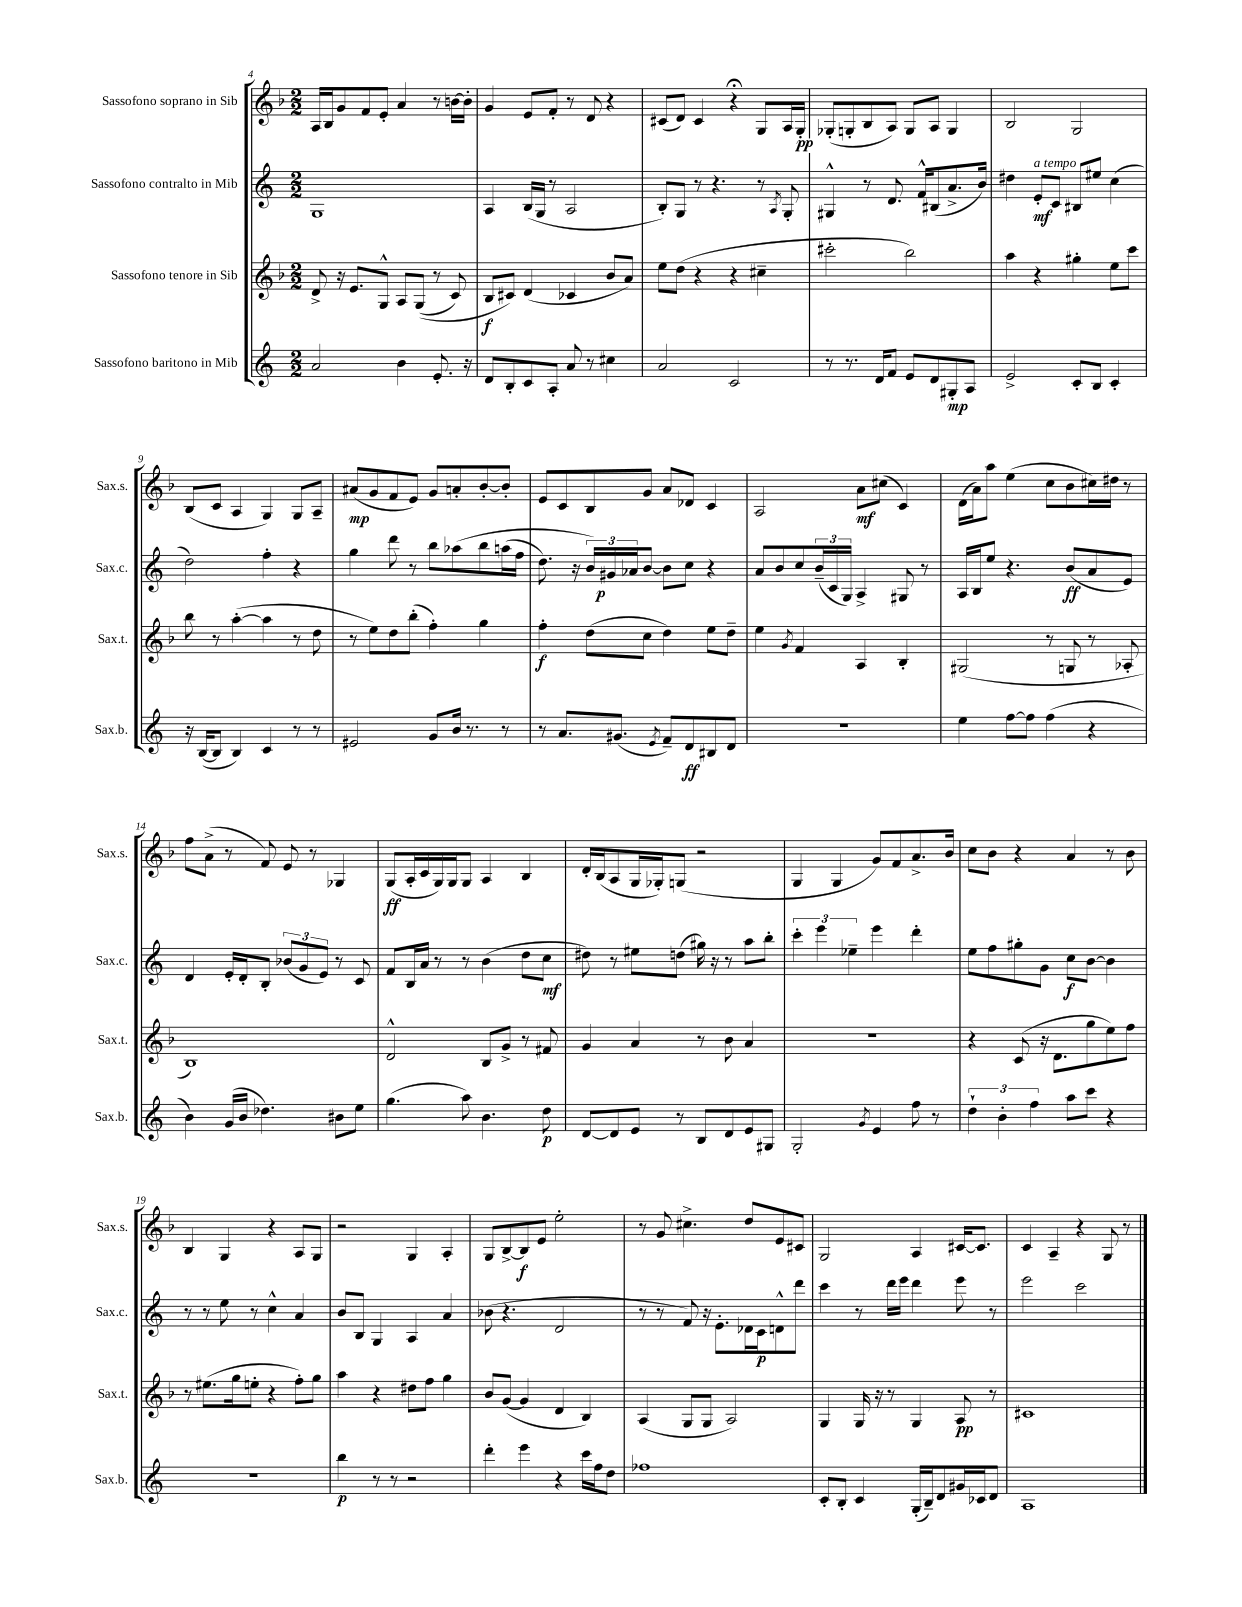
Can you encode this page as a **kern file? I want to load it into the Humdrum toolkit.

**kern	**kern	**kern	**kern
*staff4	*staff3	*staff2	*staff1
*clefG2	*clefG2	*clefG2	*clefG2
*k[]	*k[b-]	*k[]	*k[b-]
*M2/2	*M2/2	*M2/2	*M2/2
2a	8d^	1G	16A
.	.	.	16B-
.	16r	.	8g
.	8.e	.	.
.	.	.	8f
.	8G^^	.	8e'
4b	8A	.	4a
.	&((8G	.	.
8.e'	8r	.	8r
.	8c)	.	[16b
16r	.	.	16b']
=	=	=	=
8d	8B-	4A	4g
8B'	8c#&)	.	.
8c	(4d	(16B	8e
.	.	16G	.
8A'	.	8r	8f'
8a	4c-	2A	8r
8r	.	.	8d
4cc#	8b-	.	4r
.	8a)	.	.
=	=	=	=
2a	8ee	8B')	(8c#
.	(8dd	8G	8d)
.	4r	8r	4c#
.	.	4.r	.
2c	4r	.	4r;
.	4cc#~	8r	8G
.	.	8qA	.
.	.	8G'	16A
.	.	.	16G'
=	=	=	=
8r	2ccc#'	4G#^^	(8G-'
8.r	.	.	8G'
.	.	8r	8B-
16d	.	.	.
8f	.	8.d	8A)
8e	2bb-)	.	8G
.	.	16f^^	.
8d	.	(8B#	8A
8G#'	.	8.a^	4G
8A	.	.	.
.	.	16b)	.
=	=	=	=
2e^	4aa	4dd#	2B-
.	4r	8e'	.
.	.	8c	.
8c'	4gg#'	8B#	2G
8B	.	8ee#	.
4c'	8ee	(4cc	.
.	8ccc	.	.
=	=	=	=
16r	8bb-	2dd)	(8B-
([16B	.	.	.
8B]	8r	.	8c
4B)	([4aa'	.	4A
4c	4aa]	4ff'	4G)
8r	8r	4r	8G
8r	8dd	.	8A~
=	=	=	=
2e#	8r	4gg	(8a#
.	8ee)	.	8g
.	8dd	8ddd	8f
.	(8bb-'	8r	8e)
8g	4ff')	8bb	8g
16b	.	&(8aa-	8a'
8.r	.	.	.
.	4gg	8bb	[8b-'
8r	.	(16aa	8b-']
.	.	16ff	.
=	=	=	=
8r	4ff'	8.dd)	8e
8.a	.	.	8c
.	.	16r	.
.	(8dd	24b&)	8B-
.	.	24g#	.
(8.g#	.	.	.
.	.	24a-	.
.	8cc	[8b	8g
8qe	.	.	.
8f~)	4dd)	8b]	8a
8d	.	8cc	8d-
8B#	8ee	4r	4c
8d	8dd~	.	.
=	=	=	=
1r	4ee	8a	2A
.	.	8b	.
.	8qg	.	.
.	4f	8cc	.
.	.	(24b~	.
.	.	24c	.
.	.	24G)	.
.	4A	4A^	8a
.	.	.	(8cc#
.	4B-'	8G#	4c)
.	.	8r	.
=	=	=	=
4ee	(2G#	16A	(16d
.	.	16B	16a)
.	.	8ee	8aa
[8ff	.	4.r	(4ee
8ff]	.	.	.
(4ff	8r	.	8cc
.	8G	(8b	8b-
4r	8r	8a	16cc#)
.	.	.	16dd#
.	8A-'	8e)	8r
=	=	=	=
4b)	1B-)	4d	8ff
.	.	.	(8a^
(16g	.	16e'	8r
16b	.	16d'	.
4.dd-)	.	8B'	8f)
.	.	(12b-	8e
.	.	12g	.
.	.	.	8r
.	.	12e)	.
8b#	.	8r	4G-
8ee	.	8c	.
=	=	=	=
(4.gg	2d^^	8f	(8G
.	.	16B	16A'
.	.	16a	16c
.	.	8r	16G)
.	.	.	16G
8aa)	.	8r	8G
4.b	8B-	(4b	4A
.	8g^	.	.
.	8r	8dd	4B-
8dd	8f#	8cc	.
=	=	=	=
[8d	4g	8dd#)	16d'
.	.	.	(16B-
8d]	.	8r	8A
8e	4a	8ee#	16G
.	.	.	16G-')
8r	.	(8dd	(8G
8B	8r	16gg#)	2r
.	.	16r	.
8d	8b-	8r	.
8e	4a	8aa	.
8G#	.	8bb'	.
=	=	=	=
2G'	1r	6ccc'	4G
.	.	6eee	.
.	.	.	4G
.	.	6ee-~	.
8qg	.	.	.
4e	.	4eee	8g)
.	.	.	8f
8ff	.	4ddd'	8.a^
8r	.	.	.
.	.	.	16b-
=	=	=	=
6dd`	4r	8ee	8cc
.	.	8ff	8b-
6b'	.	.	.
.	(8c	8gg#'	4r
6ff	.	.	.
.	16r	8g	.
.	8.d	.	.
8aa	.	8cc	4a
8ccc	8gg	[8b	.
4r	8ee)	4b]	8r
.	8ff	.	8b-
=	=	=	=
1r	8r	8r	4B-
.	(8.ee#	8r	.
.	.	8ee	4G
.	16gg	.	.
.	8ee'	8r	.
.	4r	4cc^^	4r
.	8ff')	4a	8A
.	8gg	.	8G
=	=	=	=
4bb	4aa	8b	2r
.	.	8B	.
8r	4r	4G	.
8r	.	.	.
2r	8dd#	4A	4G
.	8ff	.	.
.	4gg	4a	4A'
=	=	=	=
4ddd'	8b-	(8b-	8G
.	([8g	4.r	[8B-^
4eee	4g]	.	8B-]
.	.	.	8e
4r	4d	2d	2ee'
16ccc	4B-)	.	.
16ff	.	.	.
8dd	.	.	.
=	=	=	=
1ff-	(4A	8r	8r
.	.	8r	8g
.	8G	8f)	4.cc#^
.	8G	16r	.
.	.	8.e'	.
.	2A)	.	.
.	.	16d-	8dd
.	.	16c	.
.	.	8d^^	8e
.	.	8ddd	8c#
=	=	=	=
8c'	4G	4ccc	2G
8B'	.	.	.
4c	16G	8r	.
.	16r	.	.
.	8r	16ddd	.
.	.	16eee	.
(16G'	4G	4ddd	4A
16B~)	.	.	.
8d	.	.	.
16g#	8A	8eee	[16c#
16c-	.	.	8.c#]
8d	8r	8r	.
=	=	=	=
1A	1c#	2eee	4c
.	.	.	4A~
.	.	2ccc	4r
.	.	.	8G
.	.	.	8r
==	==	==	==
*-	*-	*-	*-
